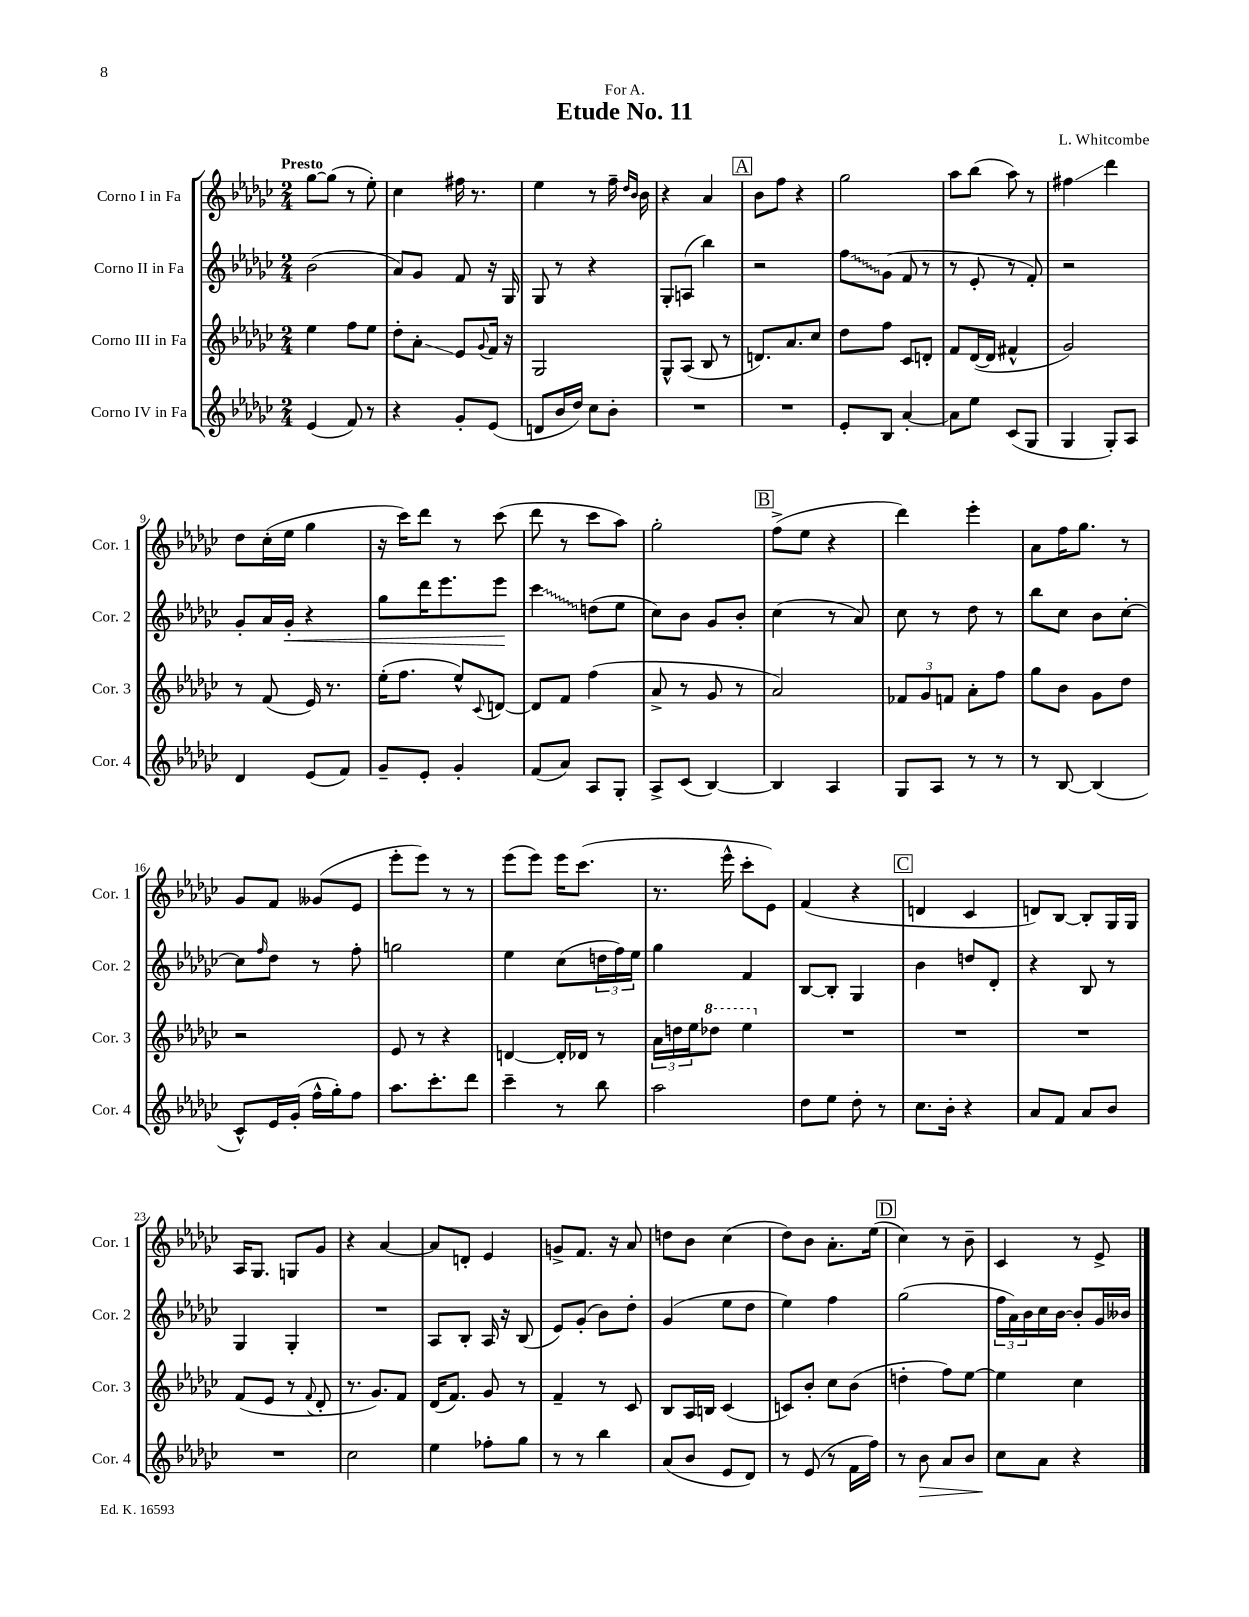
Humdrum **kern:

**kern	**kern	**kern	**kern
*staff4	*staff3	*staff2	*staff1
*clefG2	*clefG2	*clefG2	*clefG2
*k[b-e-a-d-g-c-]	*k[b-e-a-d-g-c-]	*k[b-e-a-d-g-c-]	*k[b-e-a-d-g-c-]
*M2/4	*M2/4	*M2/4	*M2/4
(4e-/	4ee-\	(2b-\	[8gg-\L
.	.	.	(8gg-\]J
8f/)	8ff\L	.	8r
8r	8ee-\J	.	8ee-'\)
=	=	=	=
4r	8dd-'\L	8a-/L)	4cc-\
.	8a-'\J	8g-/J	.
8g-'/L	8e-/L	8f/	16ff#\
.	.	.	8.r
.	8qqg-/	.	.
(8e-/J	16f/Jk	16r	.
.	16r	16G-/	.
=	=	=	=
8d/L	2G-/	8G-/	4ee-\
16b-/L	.	8r	.
16dd-/JJ)	.	.	.
8cc-\L	.	4r	8r
8b-'\J	.	.	16ff~\
.	.	.	16qqdd-/LL
.	.	.	16qqb-/JJ
.	.	.	16b-\
=	=	=	=
2r	8G-^^/L	8G-'/L	4r
.	(8A-/J	(8A/J	.
.	8B-/	4bb-\)	4a-/
.	8r	.	.
=	=	=	=
2r	8.d/L)	2r	8b-\L
.	.	.	8ff\J
.	8.a-/	.	.
.	.	.	4r
.	8cc-/J	.	.
=	=	=	=
8e-'/L	8dd-\L	8ff\L	2gg-\
8B-/J	8ff\J	(8g-\J	.
[4a-'/	8c-/L	8f/	.
.	8d'/J	8r	.
=	=	=	=
8a-\]L	8f/L	8r	8aa-\L
8ee-\J	([16d-/L	8e-'/	(8bb-\J
.	16d-/]JJ	.	.
(8c-/L	4f#^^/	8r	8aa-\)
8G-/J	.	8f'/)	8r
=	=	=	=
4G-/	2g-/)	2r	4ff#\
8G-'/L)	.	.	4ddd-\
8A-/J	.	.	.
=	=	=	=
4d-/	8r	8g-'/L	8dd-\L
.	(8f/	16a-/L	(16cc-'\L
.	.	16g-'/JJ	16ee-\JJ
(8e-/L	16e-/)	4r	4gg-\
.	8.r	.	.
8f/J)	.	.	.
=	=	=	=
8g-~/L	(16ee-'\LK	8gg-\L	16r
.	8.ff\J	.	16ccc-\LK)
8e-'/J	.	16ddd-\K	8ddd-\J
.	.	8.eee-\	.
4g-'/	8ee-^^/L)	.	8r
.	8qqc-/	.	.
.	[8d/J	8eee-\J	(8ccc-\
=	=	=	=
(8f/L	8d/]L	4ccc-\	8ddd-\
8a-/J)	8f/J	.	8r
8A-/L	(4ff\	(8dd\L	8ccc-\L
8G-'/J	.	8ee-\J	8aa-\J)
=	=	=	=
8A-^/L	8a-^/	8cc-\L)	2gg-'\
(8c-/J	8r	8b-\J	.
[4B-/)	8g-/	8g-/L	.
.	8r	8b-'/J	.
=	=	=	=
4B-/]	2a-/)	(4cc-\	(8ff^\L
.	.	.	8ee-\J
4A-/	.	8r	4r
.	.	8a-/)	.
=	=	=	=
8G-/L	12f-/L	8cc-\	4ddd-\)
.	12g-/	.	.
8A-/J	.	8r	.
.	12f/J	.	.
8r	8a-'\L	8dd-\	4eee-'\
8r	8ff\J	8r	.
=	=	=	=
8r	8gg-\L	8bb-\L	8a-\L
[8B-/	8b-\J	8cc-\J	16ff\K
.	.	.	8.gg-\J
(4B-/]	8g-\L	8b-\L	.
.	8dd-\J	[8cc-'\J	8r
=	=	=	=
8c-^^/L)	2r	8cc-\]L	8g-/L
.	.	16qqff/	.
16e-/L	.	8dd-\J	8f/J
(16g-'/JJ	.	.	.
16ff^^\LL	.	8r	(8g--/L
16gg-'\J)	.	.	.
8ff\J	.	8ff'\	8e-/J
=	=	=	=
8.aa-\L	8e-/	2gg\	8eee-'\L
.	8r	.	8eee-\J)
8.ccc-'\	.	.	.
.	4r	.	8r
8ddd-\J	.	.	8r
=	=	=	=
4ccc-~\	[4d/	4ee-\	(8eee-\L
.	.	.	8eee-\J)
8r	16d'/]LL	(8cc-\L	16eee-\LK
.	16d-/JJ	.	(8.ccc-\J
8bb-\	8r	24dd\L	.
.	.	24ff\)	.
.	.	24ee-\JJ	.
=	=	=	=
2aa-\	24a-\LL	4gg-\	8.r
.	24dd\	.	.
.	24ee-\J	.	.
.	8ddd-\J	.	.
.	.	.	16eee-^^\
.	4eee-\	4f/	8ccc-'\L
.	.	.	8e-\J)
=	=	=	=
8dd-\L	2r	[8B-/L	(4f/
8ee-\J	.	8B-'/]J	.
8dd-'\	.	4G-/	4r
8r	.	.	.
=	=	=	=
8.cc-\L	2r	4b-\	4d/
16b-'\Jk	.	.	.
4r	.	8dd/L	4c-/
.	.	8d-'/J	.
=	=	=	=
8a-/L	2r	4r	8d/L)
8f/J	.	.	[8B-/J
8a-/L	.	8B-/	8B-'/]L
8b-/J	.	8r	16G-/L
.	.	.	16G-/JJ
=	=	=	=
2r	(8f/L	4G-/	16A-/LK
.	.	.	8.G-/J
.	8e-/J	.	.
.	8r	4G-'/	8G/L
.	8qqf/	.	.
.	8d-'/	.	8g-/J
=	=	=	=
2cc-\	8.r	2r	4r
.	8.g-/L)	.	.
.	.	.	[4a-/
.	8f/J	.	.
=	=	=	=
4ee-\	(16d-/LK	8A-/L	8a-/]L
.	8.f/J)	.	.
.	.	8B-'/J	8d'/J
8ff-'\L	8g-/	16A-/	4e-/
.	.	16r	.
8gg-\J	8r	(8B-/	.
=	=	=	=
8r	4f~/	8e-/L)	8g^/L
8r	.	(8g-'/J	8.f/J
4bb-\	8r	8b-\L)	.
.	.	.	16r
.	8c-/	8dd-'\J	8a-/
=	=	=	=
(8a-/L	8B-/L	(4g-/	8dd\L
8b-/J	16A-/L	.	8b-\J
.	16B/JJ	.	.
8e-/L	(4c-/	8ee-\L	(4cc-\
8d-/J)	.	8dd-\J	.
=	=	=	=
8r	8c/L)	4ee-\)	8dd-\L)
(8e-/	8b-'/J	.	8b-\J
8r	8cc-\L	4ff\	8.a-'\L
16f\LL	(8b-\J	.	.
16ff\JJ)	.	.	(16ee-\Jk
=	=	=	=
8r	4dd'\	(2gg-\	4cc-\)
8b-\	.	.	.
8a-/L	8ff\L)	.	8r
8b-/J	[8ee-\J	.	8b-~\
=	=	=	=
8cc-\L	4ee-\]	24ff\LL	4c-/
.	.	24a-\)	.
.	.	24b-\	.
8a-\J	.	16cc-\	.
.	.	[16b-\JJ	.
4r	4cc-\	8b-'/]L	8r
.	.	16g-/L	8e-^/
.	.	16b--/JJ	.
==	==	==	==
*-	*-	*-	*-
